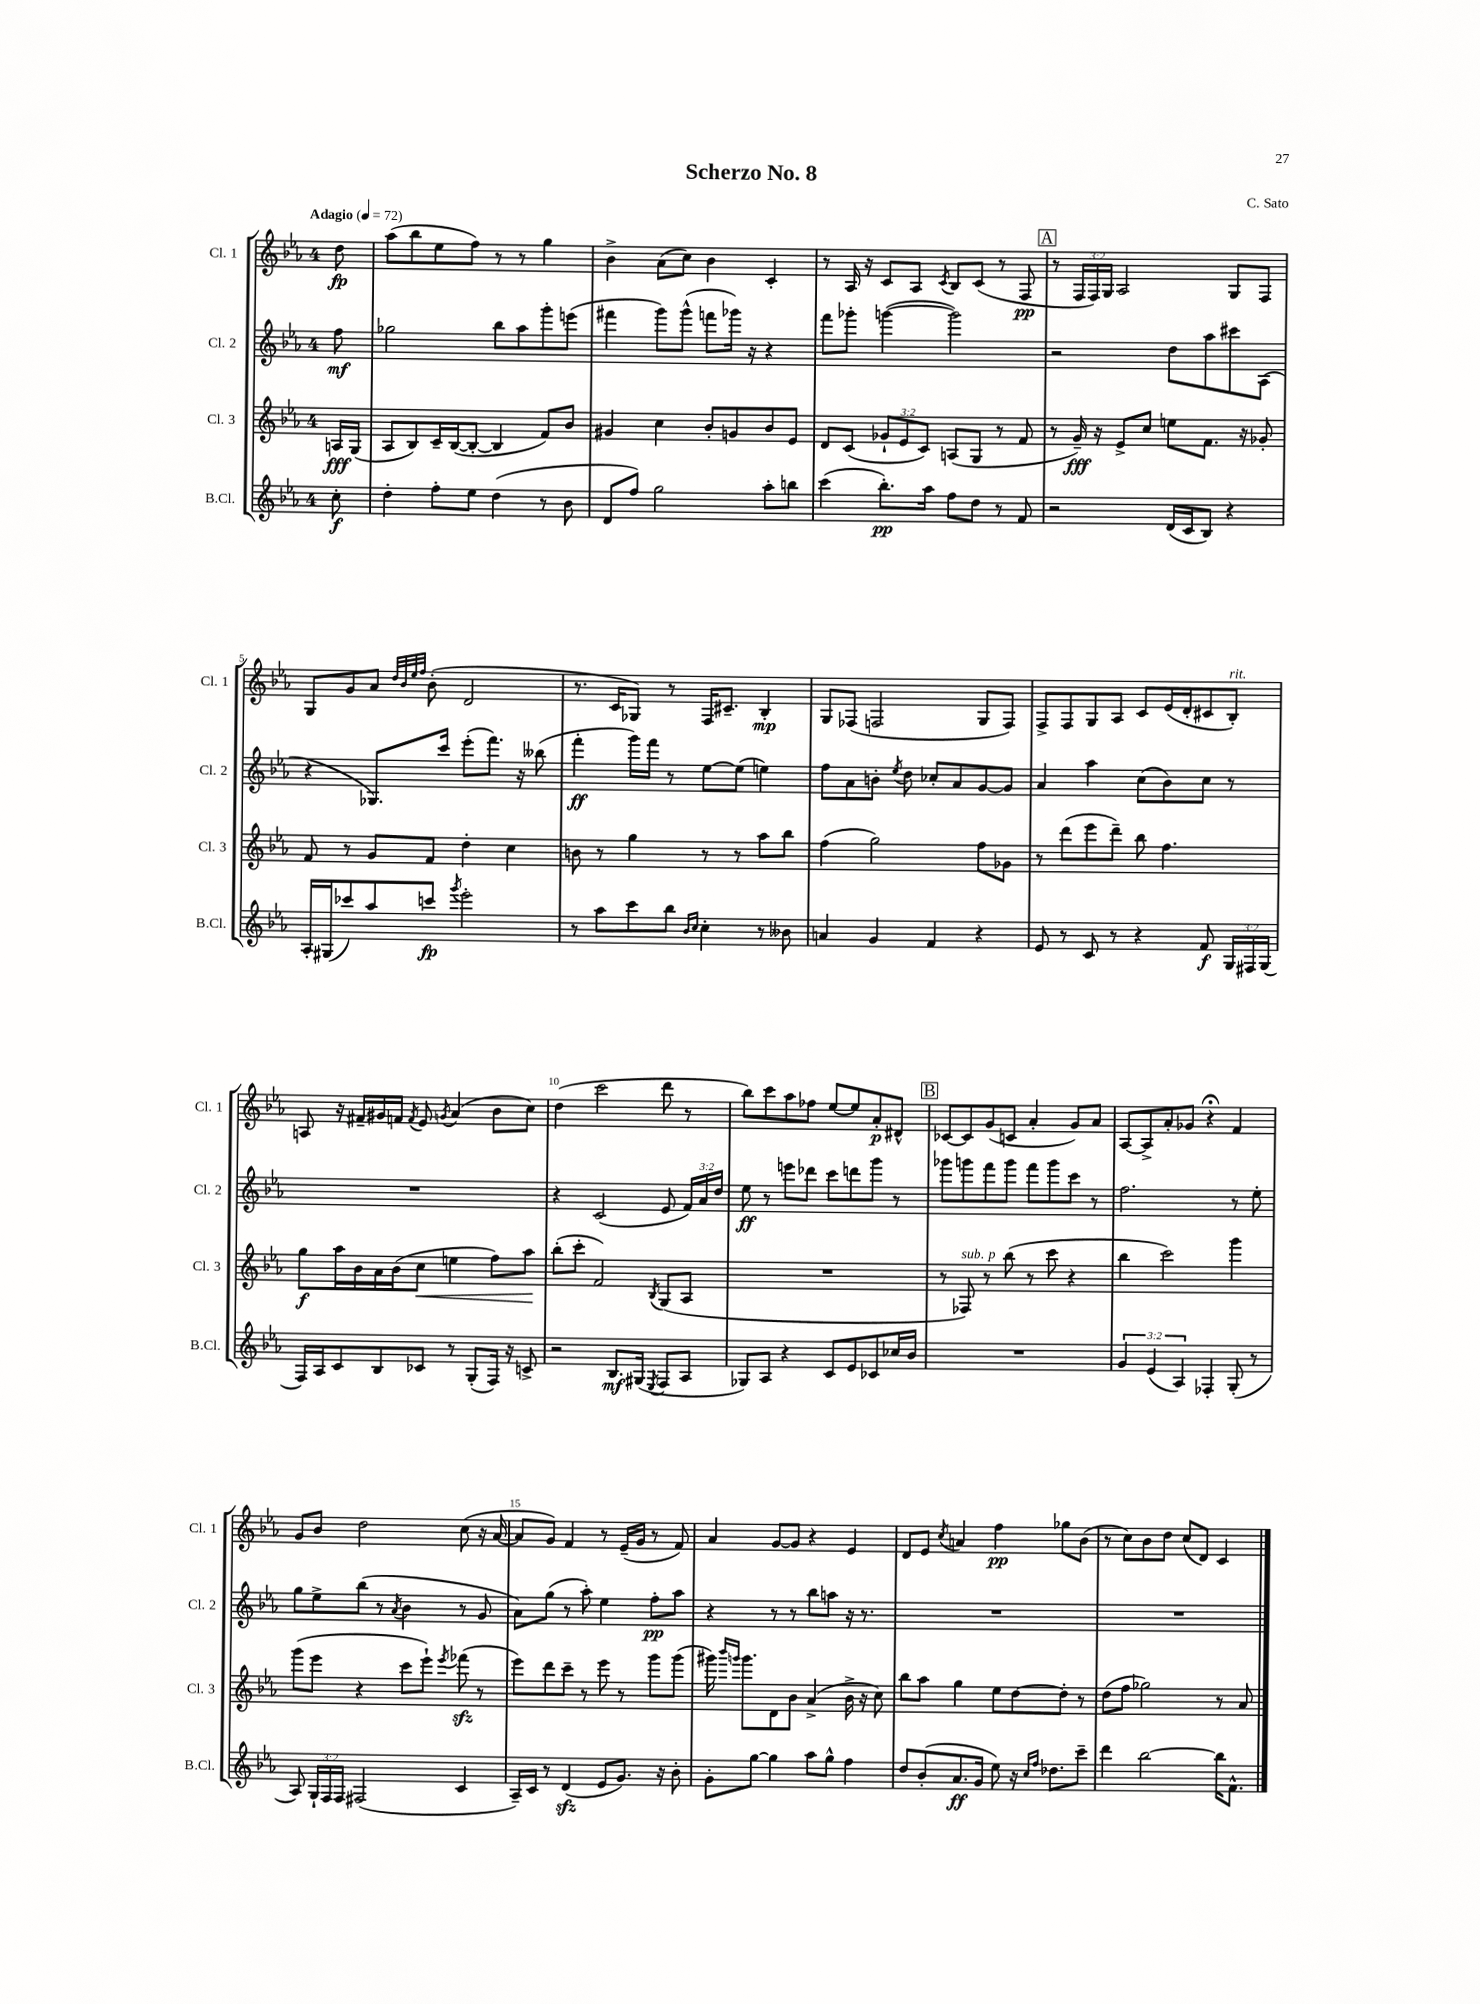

**kern	**dynam	**kern	**dynam	**kern	**dynam	**kern	**dynam
*part4	*part4	*part3	*part3	*part2	*part2	*part1	*part1
*staff4	*staff4	*staff3	*staff3	*staff2	*staff2	*staff1	*staff1
*I"B.Cl.	*	*I"Cl. 3	*	*I"Cl. 2	*	*I"Cl. 1	*
*I'B.Cl.	*	*I'Cl. 3	*	*I'Cl. 2	*	*I'Cl. 1	*
*clefG2	*	*clefG2	*	*clefG2	*	*clefG2	*
*k[b-e-a-]	*	*k[b-e-a-]	*	*k[b-e-a-]	*	*k[b-e-a-]	*
*M4/4	*	*M4/4	*	*M4/4	*	*M4/4	*
*MM72	*	*MM72	*	*MM72	*	*MM72	*
=	=	=	=	=	=	=	=
!	!	!	!	!	!	!LO:TX:a:B:t=Adagio	!
8cc'\	f	16An/LL	fff	8ff\	mf	8dd\	fp
.	.	(16G/JJ	.	.	.	.	.
=1	=1	=1	=1	=1	=1	=1	=1
4dd'\	.	8A-/L	.	2gg-X\	.	(8aa-\L	.
.	.	8B-/)	.	.	.	8bb-\	.
8ff'\L	.	16c~/L	.	.	.	8ee-\	.
.	.	([16B-/J	.	.	.	.	.
8ee-\J	.	8B-'/J_	.	.	.	8ff\J)	.
(4dd\	.	4B-/]	.	8bb-\L	.	8r	.
.	.	.	.	8aa-\	.	8r	.
8r	.	8f/L)	.	8ggg'\	.	4gg\	.
8b-\	.	8b-/J	.	(8eeen\J	.	.	.
=2	=2	=2	=2	=2	=2	=2	=2
8d/L	.	4g#X/	.	4fff#X\	.	4b-^\	.
8ff/J)	.	.	.	.	.	.	.
2gg\	.	4cc\	.	8ggg\L)	.	(8a-\L	.
.	.	.	.	(8ggg^^\J	.	8cc\J)	.
.	.	8b-'/L	.	8fffn\L	.	4b-\	.
.	.	8gn/	.	16ggg-X\Jk)	.	.	.
.	.	.	.	16r	.	.	.
8aa-'\L	.	8b-/	.	4r	.	4c'/	.
8bbn\J	.	8e-/J	.	.	.	.	.
=3	=3	=3	=3	=3	=3	=3	=3
(4ccc\	.	8d/L	.	8fff\L	.	8r	.
.	.	(8c/J	.	8ggg-X'\J	.	16A-/	.
.	.	.	.	.	.	16r	.
8.bb-'\L)	pp	12g-X`/L	.	([4gggn\	.	8c/L	.
.	.	12e-/	.	.	.	.	.
.	.	.	.	.	.	8A-/J	.
.	.	12c/J)	.	.	.	.	.
16aa-\Jk	.	.	.	.	.	.	.
.	.	.	.	.	.	8qc/	.
8ff\L	.	(8An/L	.	2ggg\])	.	8B-/L	.
8dd\J	.	8G/J	.	.	.	(8c/J	.
8r	.	8r	.	.	.	8r	.
8f/	.	8f/	.	.	.	8F/	pp
!!LO:REH:place=s1:t=A
=4	=4	=4	=4	=4	=4	=4	=4
2r	.	8r	.	2r	.	8r	.
.	.	16g~/)	fff	.	.	24F/LL	.
.	.	.	.	.	.	24F/)	.
.	.	16r	.	.	.	.	.
.	.	.	.	.	.	24G/JJ	.
.	.	8e-^/L	.	.	.	2A-/	.
.	.	8cc/J	.	.	.	.	.
(16d/LL	.	8een\L	.	8dd\L	.	.	.
16c/J	.	.	.	.	.	.	.
8B-/J)	.	8.f\J	.	8aa-\	.	.	.
4r	.	.	.	8ccc#X\	.	8G/L	.
.	.	16r	.	.	.	.	.
.	.	8g-X'/	.	(8A-\J	.	8F/J	.
!!LO:LB:g=z
=5	=5	=5	=5	=5	=5	=5	=5
16A-'/LL	.	8f/	.	4r	.	8G/L	.
(16G#X/J	.	.	.	.	.	.	.
8ccc-X/)	.	8r	.	.	.	8g/	.
8aa-/	.	8g/L	.	8.G-X/L)	.	8a-/J	.
.	.	.	.	.	.	32qqdd/LLL	.
.	.	.	.	.	.	32qqb-/	.
.	.	.	.	.	.	32qqee-/	.
.	.	.	.	.	.	32qqff/JJJ	.
8cccn/J	fp	8f/J	.	.	.	(8b-'\	.
.	.	.	.	16ccc/Jk	.	.	.
8qggg/	.	.	.	.	.	.	.
2eee-'\	.	4dd'\	.	(8eee-'\L	.	2d/	.
.	.	.	.	8.fff\J)	.	.	.
.	.	4cc\	.	.	.	.	.
.	.	.	.	16r	.	.	.
.	.	.	.	(8bb--X\	.	.	.
=6	=6	=6	=6	=6	=6	=6	=6
8r	.	8bn\	.	4fff'\	ff	8.r	.
8aa-\L	.	8r	.	.	.	.	.
.	.	.	.	.	.	16c/KL	.
8ccc\	.	4gg\	.	16ggg\LL)	.	8G-X/J)	.
.	.	.	.	16fff\JJ	.	.	.
8bb-\J	.	.	.	8r	.	8r	.
16qqb-/LL	.	.	.	.	.	.	.
16qqcc/JJ	.	.	.	.	.	.	.
4cc'\	.	8r	.	[8ee-\L	.	16F/KL	.
.	.	.	.	.	.	8.c#X~/J	.
.	.	8r	.	(8ee-\J]	.	.	.
8r	.	8aa-\L	.	4een\)	.	4B-'/	mp
8b--X\	.	8bb-\J	.	.	.	.	.
=7	=7	=7	=7	=7	=7	=7	=7
4an/	.	(4ff\	.	8ff\L	.	8G/L	.
.	.	.	.	8a-\	.	(8F-X/J	.
4g/	.	2gg\)	.	8bn'\J	.	2Fn/	.
.	.	.	.	8qee-/	.	.	.
.	.	.	.	8dd\	.	.	.
4f/	.	.	.	8cc-X'/L	.	.	.
.	.	.	.	8a-/	.	.	.
4r	.	8ff\L	.	[8g/	.	8G/L	.
.	.	8g-X\J	.	8g/J]	.	8F/J)	.
=8	=8	=8	=8	=8	=8	=8	=8
8e-/	.	8r	.	4a-/	.	8F^/L	.
8r	.	(8ddd\L	.	.	.	8F/	.
8c/	.	8eee-\	.	4aa-\	.	8G/	.
8r	.	8ddd~\J)	.	.	.	8A-/J	.
4r	.	8bb-\	.	(8cc\L	.	8c/L	.
.	.	4.ff\	.	8b-\)	.	(16e-/L	.
.	.	.	.	.	.	16d'/J	.
8f/	f	.	.	8cc\J	.	8c#X/	.
!	!	!	!	!	!	!LO:TX:a:i:t=rit.	!
24G/LL	.	.	.	8r	.	8B-'/J)	.
24F#X/	.	.	.	.	.	.	.
(24G/JJ	.	.	.	.	.	.	.
!!LO:LB:g=z
=9	=9	=9	=9	=9	=9	=9	=9
16F/LL)	.	8gg\L	f	1r	.	8An/	.
16A-/J	.	.	.	.	.	.	.
8c/	.	16aa-\L	.	.	.	16r	.
.	.	16b-\	.	.	.	16f#X~/LL	.
8B-/	.	16a-\	.	.	.	16g#X/	.
.	.	(16b-\J	.	.	.	16fn/JJ	.
.	.	.	.	.	.	8qf/	.
!	!	!	!LO:HP:b	!	!	!	!
8c-X/J	.	8cc\J	<	.	.	8e-/	.
.	.	.	.	.	.	8qgn/	.
8r	.	4een\	.	.	.	(4a-/	.
(8G'/L	.	.	.	.	.	.	.
16F/Jk)	.	8ff\L)	.	.	.	8b-\L	.
16r	.	.	.	.	.	.	.
8cn^/	.	8aa-\J	.	.	.	8cc\J)	.
.	.	.	[	.	.	.	.
=10	=10	=10	=10	=10	=10	=10	=10
2r	.	(8bb-'\L	.	4r	.	(4dd\	.
.	.	8ccc'\J	.	.	.	.	.
.	.	2f/)	.	(2c/	.	2ccc\	.
8.B-/L	mf	.	.	.	.	.	.
(16G#X/Jk	.	.	.	.	.	.	.
8qE-/	.	8qB-/	.	.	.	.	.
8F/L	.	(8G/L	.	8e-/	.	8ddd\	.
8A-/J	.	8A-/J	.	24f/LL)	.	8r	.
.	.	.	.	24a-/	.	.	.
.	.	.	.	24dd/JJ	.	.	.
=11	=11	=11	=11	=11	=11	=11	=11
8G-X/L)	.	1r	.	8ee-\	ff	8bb-\L)	.
8A-/J	.	.	.	8r	.	8ccc\	.
4r	.	.	.	8eeen\L	.	8aa-\	.
.	.	.	.	8ddd-X\J	.	8ff-X\J	.
8c/L	.	.	.	8ccc\L	.	[8ee-/L	.
8e-/	.	.	.	8dddn\	.	8ee-/]	.
8c-X/	.	.	.	8ggg\J	.	8a-'/	p
16cc-X/L	.	.	.	8r	.	8d#X^^/J	.
16b-/JJ	.	.	.	.	.	.	.
!!LO:REH:place=s1:t=B
=12	=12	=12	=12	=12	=12	=12	=12
1r	.	8r	.	8ggg-X\L	.	[8c-X/L	.
!	!	!LO:TX:a:i:t=sub. p	!	!	!	!	!
.	.	8F-X/)	.	8gggn\	.	8c-/]	.
.	.	8r	.	8fff\	.	(8g/	.
.	.	(8bb-\	.	8ggg\J	.	8cn/J	.
.	.	8r	.	8fff\L	.	4a-'/	.
.	.	8ccc\	.	8ggg\	.	.	.
.	.	4r	.	8ccc\J	.	8g/L)	.
.	.	.	.	8r	.	8a-/J	.
=13	=13	=13	=13	=13	=13	=13	=13
6g/	.	4bb-\	.	2.ff\	.	[8A-/L	.
.	.	.	.	.	.	8A-^/]	.
(6e-/	.	.	.	.	.	.	.
.	.	2ccc\)	.	.	.	8a-'/	.
6A-/)	.	.	.	.	.	.	.
.	.	.	.	.	.	8g-X/J	.
4F-X'/	.	.	.	.	.	4r;<	.
(8G'/	.	4ggg\	.	8r	.	4f/	.
8r	.	.	.	8ee-'\	.	.	.
!!LO:LB:g=z
=14	=14	=14	=14	=14	=14	=14	=14
8A-/)	.	(8ggg\L	.	8gg\L	.	8g/L	.
24G`/LL	.	8eee-\J	.	8ee-^\	.	8b-/J	.
24F/	.	.	.	.	.	.	.
24F/JJ	.	.	.	.	.	.	.
(2F#X/	.	4r	.	(8bb-\J	.	2dd\	.
.	.	.	.	8r	.	.	.
.	.	.	.	8qa-/	.	.	.
.	.	8ccc\L	.	4b-\	.	.	.
.	.	8eee-`\J)	.	.	.	.	.
.	.	8qeee-/	.	.	.	.	.
4c/	.	(8fff-Xzz\	.	8r	.	(8cc\	.
.	.	8r	.	8g/	.	16r	.
.	.	.	.	.	.	[16a-/	.
=15	=15	=15	=15	=15	=15	=15	=15
16A-~/LL)	.	8eee-\L)	.	8a-\L)	.	8a-/L]	.
16c/JJ	.	.	.	.	.	.	.
8r	.	8ddd\	.	(8gg\J	.	8g/J)	.
(4dzz/	.	8ccc~\J	.	8r	.	4f/	.
.	.	8r	.	8aa-'\)	.	.	.
8e-/L	.	8eee-\	.	4ee-\	.	8r	.
8.g/J)	.	8r	.	.	.	(16e-~/LL	.
.	.	.	.	.	.	16g/JJ	.
.	.	8ggg\L	.	8ff'\L	pp	8r	.
16r	.	.	.	.	.	.	.
8b-'\	.	(8ggg\J	.	8aa-\J	.	8f/)	.
=16	=16	=16	=16	=16	=16	=16	=16
8g'\L	.	16ggg#X\)	.	4r	.	4a-/	.
.	.	16qqbbb-/LL	.	.	.	.	.
.	.	16qqgggn/JJ	.	.	.	.	.
.	.	8.ggg\L	.	.	.	.	.
[8gg\J	.	.	.	.	.	.	.
4gg\]	.	8d\	.	8r	.	[8g/L	.
.	.	8b-\J	.	8r	.	8g/J]	.
8aa-\L	.	(4a-^/	.	8bb-\L	.	4r	.
8gg^^\J	.	.	.	8aan\J	.	.	.
4ff\	.	16b-^\	.	16r	.	4e-/	.
.	.	16r	.	8.r	.	.	.
.	.	8cc\)	.	.	.	.	.
=17	=17	=17	=17	=17	=17	=17	=17
8dd/L	.	8bb-\L	.	1r	.	8d/L	.
(8b-'/	.	8aa-\J	.	.	.	8e-/J	.
.	.	.	.	.	.	8qcc/	.
8.a-/	ff	4gg\	.	.	.	4an/	.
16g/Jk	.	.	.	.	.	.	.
8ee-\)	.	8ee-\L	.	.	.	4ff\	pp
16r	.	[8dd\	.	.	.	.	.
16qqcc/LL	.	.	.	.	.	.	.
16qqff/JJ	.	.	.	.	.	.	.
8.dd-X\L	.	.	.	.	.	.	.
.	.	8dd'\J]	.	.	.	8gg-X\L	.
8ccc~\J	.	8r	.	.	.	(8b-\J	.
=18	=18	=18	=18	=18	=18	=18	=18
4ddd\	.	(8dd\L	.	1r	.	8r	.
.	.	8ff\J	.	.	.	8cc\L)	.
[2bb-\	.	2gg-X\)	.	.	.	8b-\	.
.	.	.	.	.	.	8dd\J	.
.	.	.	.	.	.	(8cc/L	.
.	.	.	.	.	.	8d/J)	.
16bb-\KL]	.	8r	.	.	.	4c/	.
8.f^^\J	.	.	.	.	.	.	.
.	.	8a-/	.	.	.	.	.
==	==	==	==	==	==	==	==
*-	*-	*-	*-	*-	*-	*-	*-
